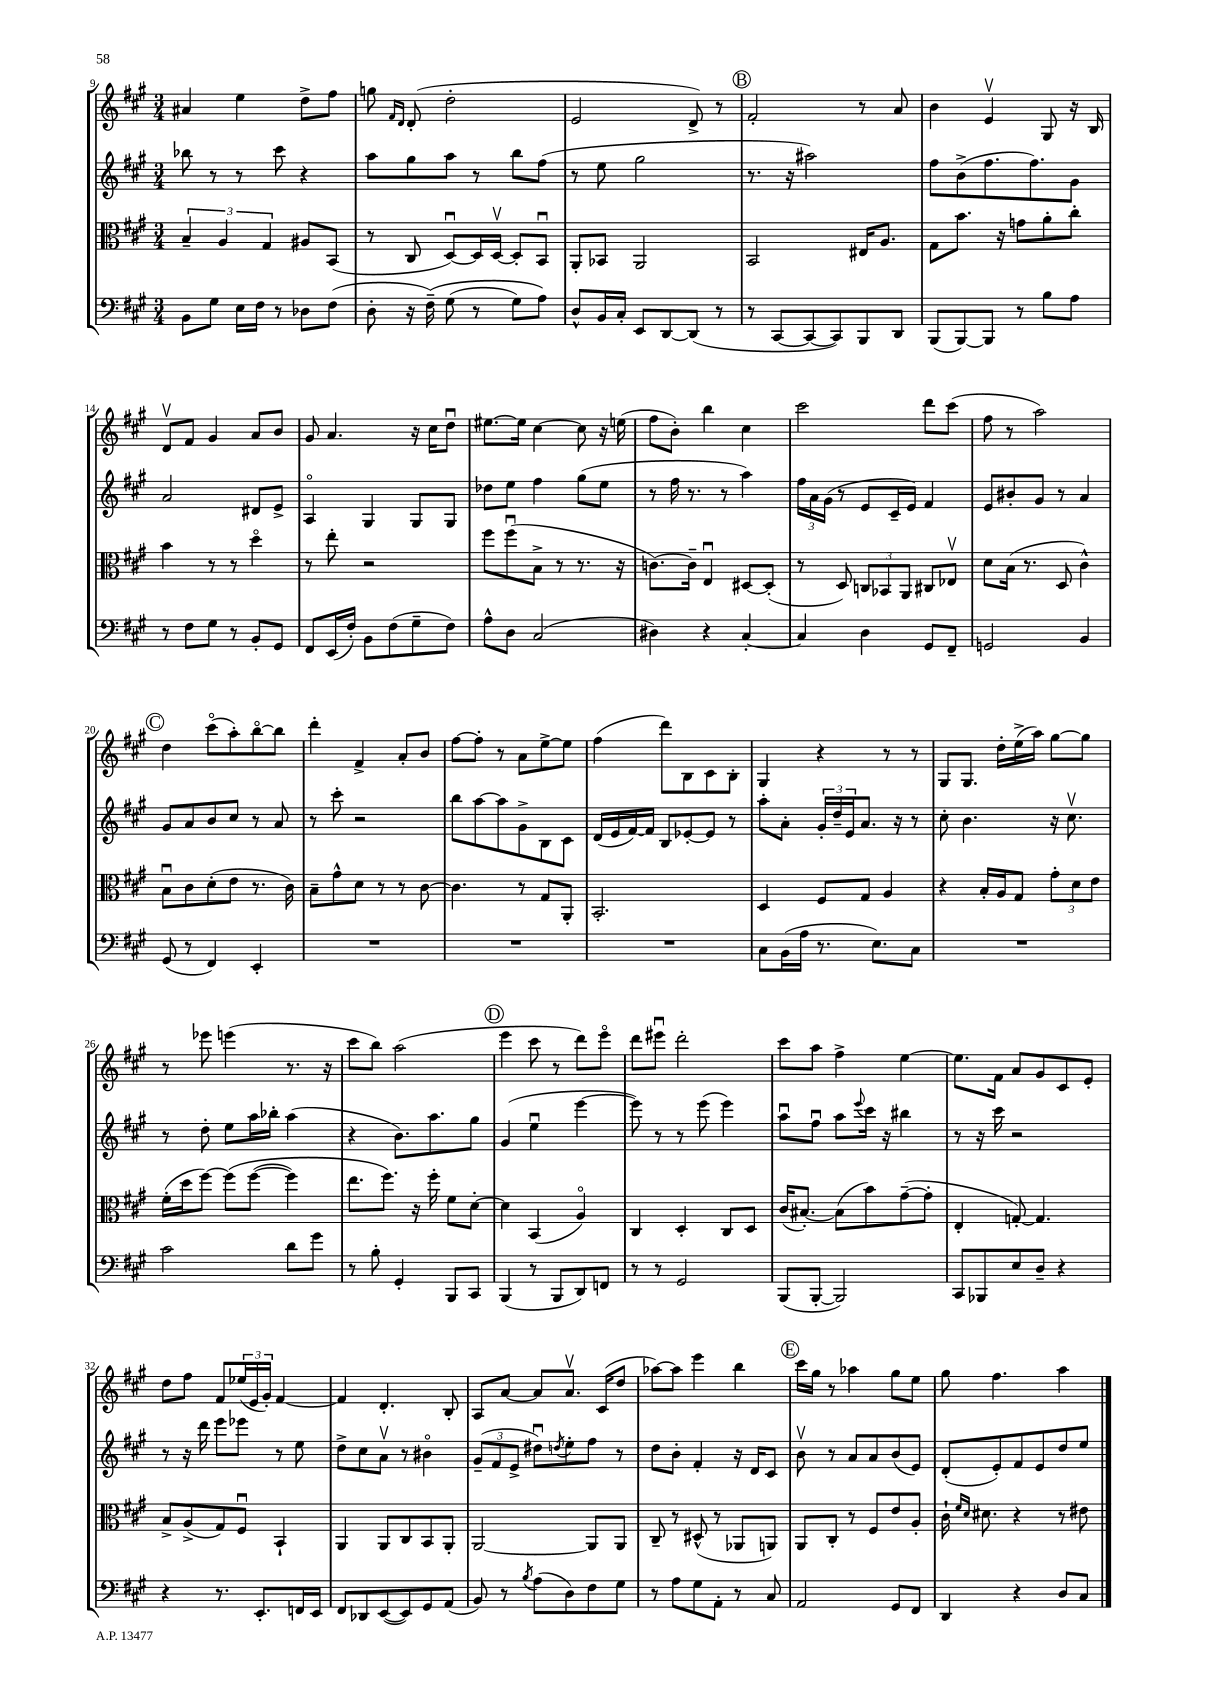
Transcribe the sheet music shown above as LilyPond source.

<<
\new StaffGroup <<
\new Staff = "s0" {
    \clef treble \key a \major \numericTimeSignature \time 3/4
    ais'4 e''4 d''8-> fis''8 |
    g''8 \grace { fis'16 d'16 } d'8-.( d''2-. |
    e'2 d'8->) r8 |
    \mark \markup { \circle "B" } fis'2-. r8 a'8 |
    b'4 e'4\upbow gis8 r16 b16 |
    d'8\upbow fis'8 gis'4 a'8 b'8 |
    gis'8 a'4. r16 cis''16 d''8\downbow |
    eis''8.~ eis''16 cis''4~ cis''8 r16 e''16( |
    fis''8 b'8-.) b''4 cis''4 |
    cis'''2 d'''8 cis'''8( |
    fis''8 r8 a''2) |
    \mark \markup { \circle "C" } d''4 cis'''8\flageolet( a''8-.) b''8~\flageolet b''8 |
    d'''4-. fis'4-> a'8-. b'8 |
    fis''8~ fis''8-. r8 a'8 e''8~-> e''8 |
    fis''4( d'''8) b8 cis'8 b8-. |
    gis4 r4 r8 r8 |
    gis8 gis8. d''16-. e''16->( a''16) gis''8~ gis''8 |
    r8 ees'''8 e'''4( r8. r16 |
    cis'''8 b''8) a''2( |
    \mark \markup { \circle "D" } e'''4 cis'''8 r8 d'''8) e'''8\flageolet |
    d'''8 eis'''8\downbow d'''2-. |
    cis'''8 a''8 fis''4-> e''4~ |
    e''8. fis'16 a'8 gis'8 cis'8 e'8-. |
    d''8 fis''8 fis'8 \tuplet 3/2 { ees''16( e'16 gis'16-.) } fis'4~ |
    fis'4 d'4.-. b8-. |
    a8 a'8~ a'8 a'8.\upbow cis'16( d''8 |
    aes''8~) aes''8 e'''4 b''4 |
    \mark \markup { \circle "E" } cis'''16 gis''16 r8 aes''4 gis''8 e''8 |
    gis''8 fis''4. a''4 \bar "|." |
}
\new Staff = "s1" {
    \clef treble \key a \major \numericTimeSignature \time 3/4
    bes''8 r8 r8 cis'''8 r4 |
    a''8 gis''8 a''8 r8 b''8 fis''8( |
    r8 e''8 gis''2 |
    \mark \markup { \circle "B" } r8. r16 ais''2) |
    fis''8 b'8->( fis''8. fis''8.) gis'8 |
    a'2 dis'8 e'8-> |
    a4\flageolet gis4 gis8 gis8 |
    des''8 e''8 fis''4 gis''8( e''8 |
    r8 fis''16 r8. r8 a''4) |
    \tuplet 3/2 { fis''16 a'16 gis'16( } r8 e'8 cis'16-- e'16) fis'4 |
    e'8 bis'8-. gis'8 r8 a'4 |
    \mark \markup { \circle "C" } gis'8 a'8 b'8 cis''8 r8 a'8 |
    r8 cis'''8-. r2 |
    b''8 a''8~ a''8 gis'8-> b8 cis'8 |
    d'16( e'16 fis'16~) fis'16 b8 ees'8~-. ees'8 r8 |
    a''8-. a'8-. \tuplet 3/2 { gis'16-. d''16-- e'16 } a'8. r16 r8 |
    cis''8-. b'4. r16 cis''8.\upbow |
    r8 d''8-. e''8 a''16 bes''16-. a''4( |
    r4 b'8.) a''8. gis''8 |
    \mark \markup { \circle "D" } gis'4( e''4\downbow e'''4~ |
    e'''8) r8 r8 e'''8( e'''4) |
    a''8\downbow fis''8\downbow a''8 \appoggiatura { e'''8 } cis'''16 r16 bis''4 |
    r8 r16 cis'''16 r2 |
    r8 r16 d'''16 e'''8 ees'''8 r8 e''8 |
    d''8-> cis''8 a'8\upbow r8 bis'4\flageolet |
    \tuplet 3/2 { gis'8--( fis'8 e'8-> } dis''8\downbow) \acciaccatura { d''8 } e''8-. fis''8 r8 |
    d''8 b'8-. fis'4-. r16 d'16 cis'8 |
    \mark \markup { \circle "E" } b'8\upbow r8 a'8 a'8 b'8( e'8) |
    d'8-.( e'8-.) fis'8 e'8 d''8 e''8 \bar "|." |
}
\new Staff = "s2" {
    \clef alto \key a \major \numericTimeSignature \time 3/4
    \tuplet 3/2 { b4-- a4 gis4 } ais8 b,8( |
    r8 cis8 d8~\downbow) d16 d16~\upbow d8-. b,8\downbow |
    a,8-. bes,8 a,2 |
    \mark \markup { \circle "B" } b,2 eis16 a8. |
    gis8 b'8. r16 g'8 a'8-. cis''8-. |
    b'4 r8 r8 d''4\flageolet |
    r8 e''8-. r2 |
    fis''8 fis''8\downbow( b8-> r8 r8. r16 |
    c'8.~) c'16-- e4\downbow dis8~ dis8-.( |
    r8 d8) \tuplet 3/2 { c8 bes,8 a,8 } cis8 ees8\upbow |
    d'8 b16( r8. d8 cis'4-^) |
    \mark \markup { \circle "C" } b8\downbow cis'8 d'8-.( e'8 r8. cis'16) |
    b8-- gis'8-^ d'8 r8 r8 cis'8~ |
    cis'4. r8 gis8 a,8-. |
    b,2.-. |
    d4 fis8 gis8 a4 |
    r4 b16-. a16 gis8 \tuplet 3/2 { gis'8-. d'8 e'8 } |
    fis'16-.( d''16 fis''8~) fis''8\( fis''8~( fis''4) |
    e''8. fis''8.\) r16 fis''16-. fis'8 d'8~-. |
    \mark \markup { \circle "D" } d'4 b,4( a4\flageolet) |
    cis4 d4-. cis8 d8 |
    cis'16( bis8.~-.) bis8( b'8) gis'8~--( gis'8-. |
    e4-. g8~-.) g4. |
    b8-> a8->( gis8) fis8\downbow b,4-! |
    a,4 a,8 cis8 b,8 a,8-. |
    a,2~ a,8 a,8 |
    cis8-- r8 dis8-^( r8 aes,8 a,8) |
    \mark \markup { \circle "E" } a,8 cis8-. r8 fis8 e'8 a8-. |
    cis'16-! \grace { fis'16 d'16 } dis'8. r4 r8 eis'8 \bar "|." |
}
\new Staff = "s3" {
    \clef bass \key a \major \numericTimeSignature \time 3/4
    b,8 gis8 e16 fis16 r8 des8 fis8( |
    d8-. r16 fis16--)\( gis8( r8 gis8) a8\) |
    d8-^ b,16 cis16-. e,8 d,8~ d,8( r8 |
    \mark \markup { \circle "B" } r8 cis,8~ cis,8~ cis,8) b,,8 d,8 |
    b,,8( b,,8~) b,,8 r8 b8 a8 |
    r8 fis8 gis8 r8 b,8-. gis,8 |
    fis,8 e,16( fis16-.) b,8 fis8( gis8-- fis8) |
    a8-^ d8 cis2( |
    dis4) r4 cis4~-. |
    cis4 d4 gis,8 fis,8-- |
    g,2 b,4 |
    \mark \markup { \circle "C" } gis,8( r8 fis,4) e,4-. |
    R2. |
    R2. |
    R2. |
    cis8 b,16( a16 r8. e8.) cis8 |
    R2. |
    cis'2 d'8 gis'8 |
    r8 b8-. gis,4-. b,,8 cis,8 |
    \mark \markup { \circle "D" } b,,4( r8 b,,8 d,8) f,8 |
    r8 r8 gis,2 |
    b,,8( b,,8~-. b,,2) |
    cis,8 bes,,8 e8 d8-- r4 |
    r4 r8. e,8.-. f,16 e,16 |
    fis,8 des,8 e,8~( e,8) gis,8 a,8( |
    b,8) r8 \acciaccatura { b8 } a8( d8) fis8 gis8 |
    r8 a8 gis8 a,8-. r8 cis8 |
    \mark \markup { \circle "E" } a,2 gis,8 fis,8 |
    d,4 r4 d8 cis8 \bar "|." |
}
>>
>>
\layout { \context { \Score currentBarNumber = #9 } }
